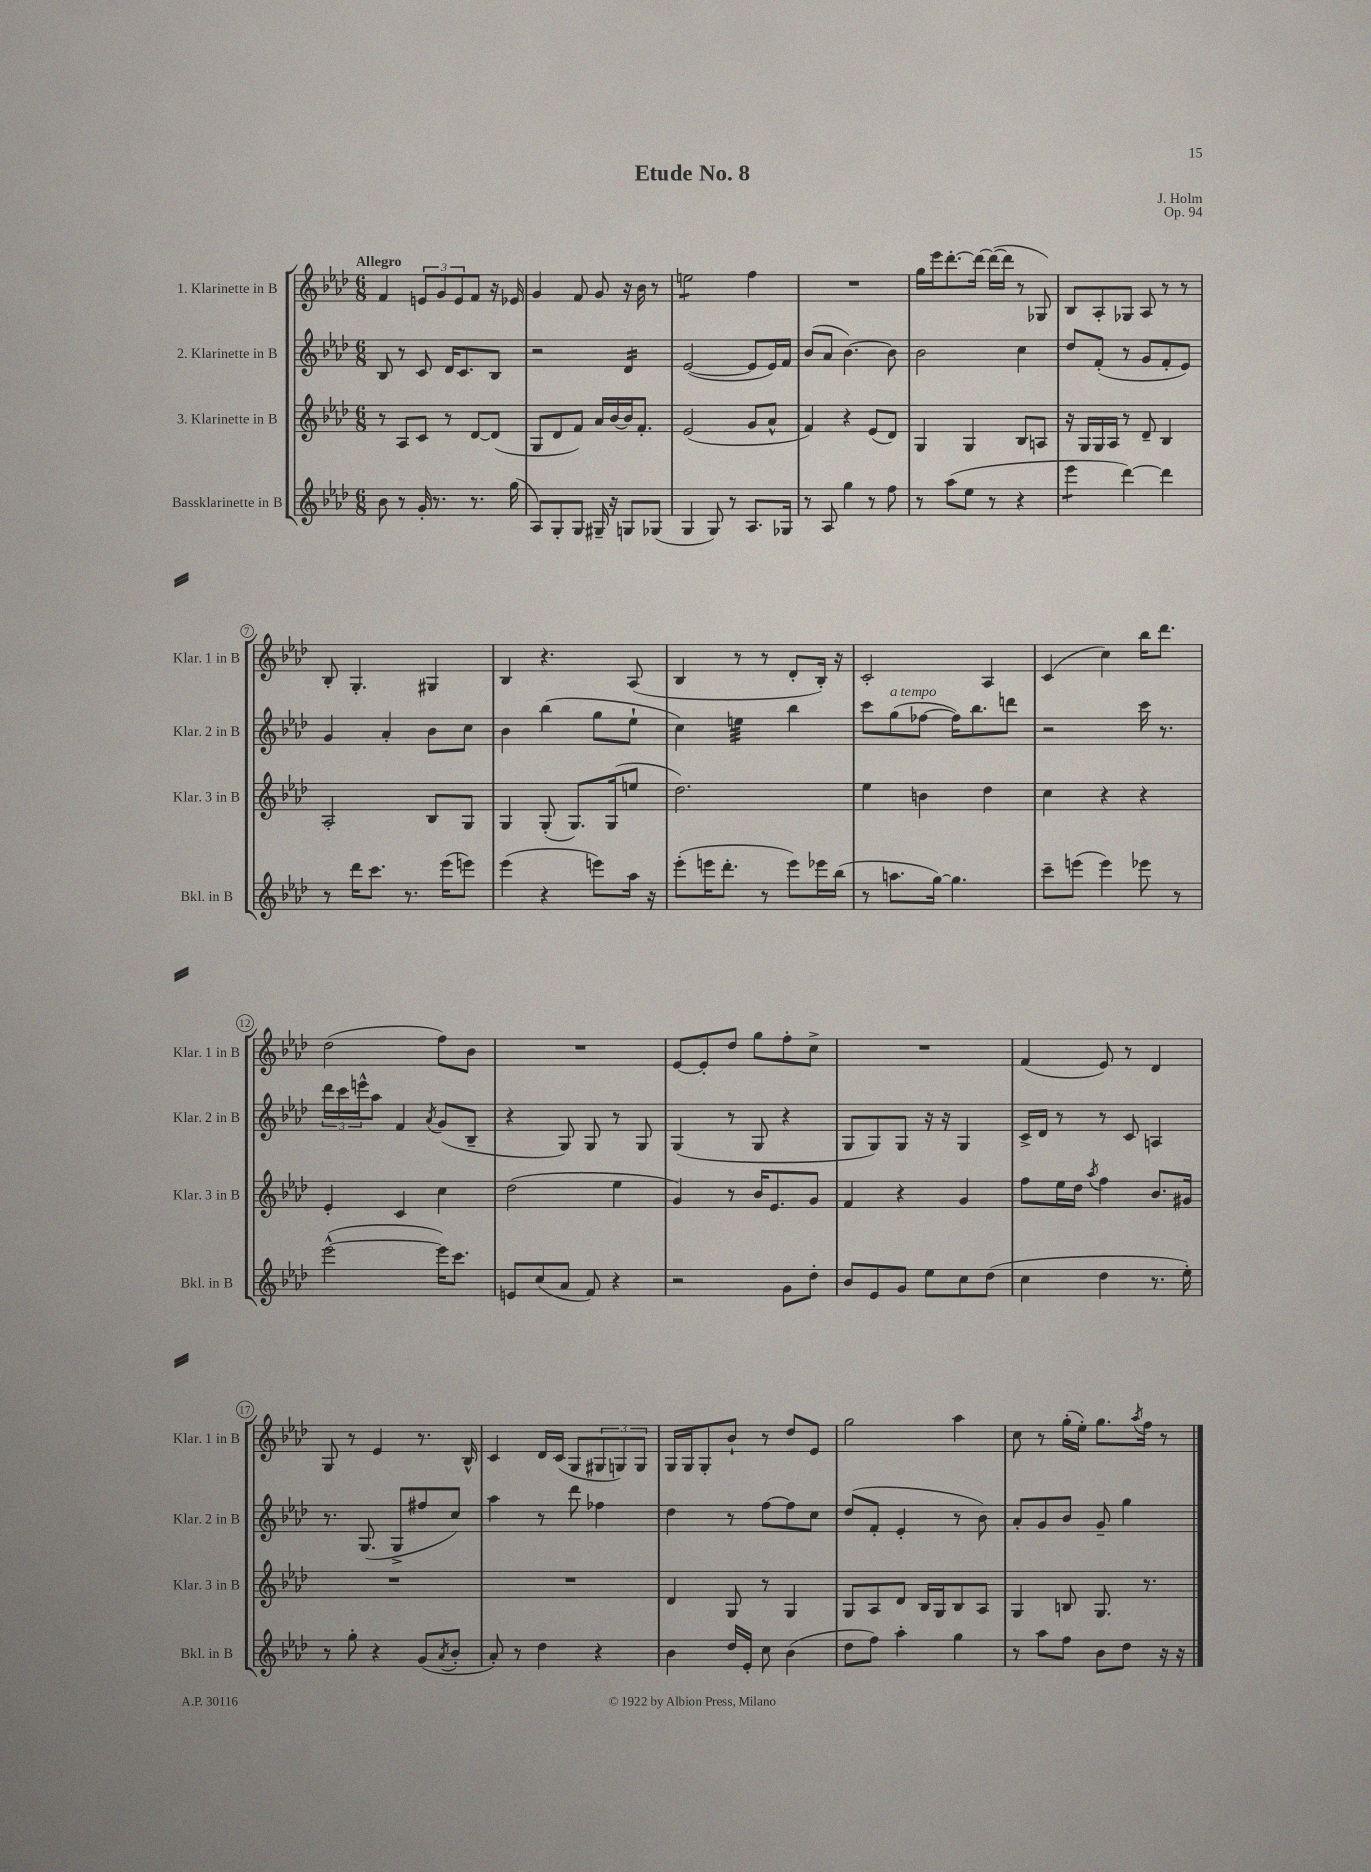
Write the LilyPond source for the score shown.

\header { title = "Etude No. 8" composer = "J. Holm" opus = "Op. 94" }
<<
\new StaffGroup <<
\new Staff = "s0" \with { instrumentName = "1. Klarinette in B" shortInstrumentName = "Klar. 1 in B" } {
    \clef treble \key aes \major \numericTimeSignature \time 6/8 \tempo "Allegro"
    f'4 \tuplet 3/2 { e'8 g'8 e'8 } f'8 r16 ees'16 |
    g'4 f'8 g'8 r16 bes'16 r8 |
    e''2:8 f''4 |
    R2. |
    g''16 ees'''16 des'''8.~-. des'''16~ des'''16~( des'''16 r8 ges8) |
    bes8 aes8-. ges8 aes8 r8 r8 |
    bes8-. g4.-. gis4 |
    bes4 r4. aes8( |
    bes4 r8 r8 des'8-. bes16-.) r16 |
    c'2-. aes4 |
    c'4( c''4) bes''16 des'''8. |
    des''2( f''8) bes'8 |
    R2. |
    ees'8~ ees'8-. des''8 g''8 f''8-. c''8-> |
    R2. |
    f'4( ees'8) r8 des'4 |
    g8 r8 ees'4 r8. bes16-^ |
    c'4 des'16 c'16( g8 \tuplet 3/2 { gis8 g8) g8 } |
    g16 g16 g8-. bes'8-! r8 des''8 ees'8 |
    g''2 aes''4 |
    c''8 r8 g''16-.( ees''16-.) g''8. \acciaccatura { aes''8 } f''16 r8 \bar "|." |
}
\new Staff = "s1" \with { instrumentName = "2. Klarinette in B" shortInstrumentName = "Klar. 2 in B" } {
    \clef treble \key aes \major \numericTimeSignature \time 6/8
    bes8 r8 c'8 des'16 c'8. bes8 |
    r2 des'4:16 |
    ees'2~( ees'8 ees'16) f'16 |
    bes'8( aes'8 bes'4.~) bes'8 |
    bes'2 c''4 |
    des''8 f'8-.( r8 g'8 f'8-. ees'8) |
    g'4 aes'4-. bes'8 c''8 |
    bes'4 bes''4( g''8 ees''8-! |
    c''4) e''4:32 bes''4 |
    c'''8 g''8^\markup { \italic "a tempo" }( fes''8~ fes''16) bes''8. d'''8 |
    r2 c'''16 r8. |
    \tuplet 3/2 { des'''16 c'''16 e'''16-^ } aes''8 f'4 \acciaccatura { aes'8 } g'8( bes8-- |
    r4 g8) g8 r8 g8 |
    g4( r8 g8 r4 |
    g8 g8) g8 r16 r16 g4 |
    c'16-> des'16 r8 r8 c'8 a4 |
    r8. g8.( g8-> fis''8 c''8) |
    aes''4 r8 des'''8 fes''4 |
    des''4 r8 f''8~ f''8 c''8 |
    des''8( f'8-. ees'4-. r8 bes'8) |
    aes'8-. g'8 bes'8 g'8-- g''4 \bar "|." |
}
\new Staff = "s2" \with { instrumentName = "3. Klarinette in B" shortInstrumentName = "Klar. 3 in B" } {
    \clef treble \key aes \major \numericTimeSignature \time 6/8
    r8 aes8 c'8 r8 des'8~ des'8( |
    g8 des'8 f'8) aes'16 bes'16~ bes'16 f'8.-. |
    ees'2( g'8 aes'8-^ |
    f'4) r4 ees'8( des'8) |
    g4 g4 bes8 a8 |
    r16 g16 g16 aes16 r8 des'8-- bes4 |
    aes2-. bes8 g8 |
    g4 g8-.( g8.) g16( e''8 |
    des''2.) |
    ees''4 b'4 des''4 |
    c''4 r4 r4 |
    ees'4-. c'4 c''4 |
    des''2( ees''4 |
    g'4) r8 bes'16 ees'8. g'8 |
    f'4 r4 g'4 |
    f''8 ees''16 des''16 \acciaccatura { aes''8 } f''4 bes'8. gis'16 |
    R2. |
    R2. |
    des'4 g8 r8 g4 |
    g8 aes8 des'8 bes16 g16 bes8 aes8 |
    g4 b8 g8. r8. \bar "|." |
}
\new Staff = "s3" \with { instrumentName = "Bassklarinette in B" shortInstrumentName = "Bkl. in B" } {
    \clef treble \key aes \major \numericTimeSignature \time 6/8
    bes'8 r8 g'16-. r8. r8. g''16( |
    aes8) g8-. g8 gis16-- r16 g8 ges8( |
    g4 g8) r8 aes8. ges16 |
    r8 aes8 g''4 r8 f''8 |
    r8 aes''8( ees''8 r8 r4 |
    ees'''4:8 des'''4~) des'''4 |
    r8 des'''16 c'''8. r8. ees'''16( e'''8) |
    ees'''4( r4 e'''8) aes''16 r16 |
    ees'''8-.( e'''16 des'''8.-. r8 e'''8) ees'''16 bes''16( |
    r8 a''8. g''16~) g''4. |
    c'''8-- e'''8( e'''4) ees'''8 r8 |
    ees'''2~-^( ees'''16) c'''8. |
    e'8 c''8( aes'8 f'8) r4 |
    r2 g'8 des''8-. |
    bes'8 ees'8 g'8 ees''8 c''8 des''8( |
    c''4 des''4 r8. ees''16-.) |
    r8 g''8-. r4 g'8( \acciaccatura { aes'8 } bes'8-. |
    aes'8-.) r8 des''4 r4 |
    bes'4 des''16 ees'16-. c''8 bes'4( |
    des''8 f''8) aes''4-. g''4 |
    r8 aes''8 f''8 bes'8 des''8 r16 r16 \bar "|." |
}
>>
>>
\layout { \context { \Score \override BarNumber.stencil = #(make-stencil-circler 0.1 0.3 ly:text-interface::print) } }
